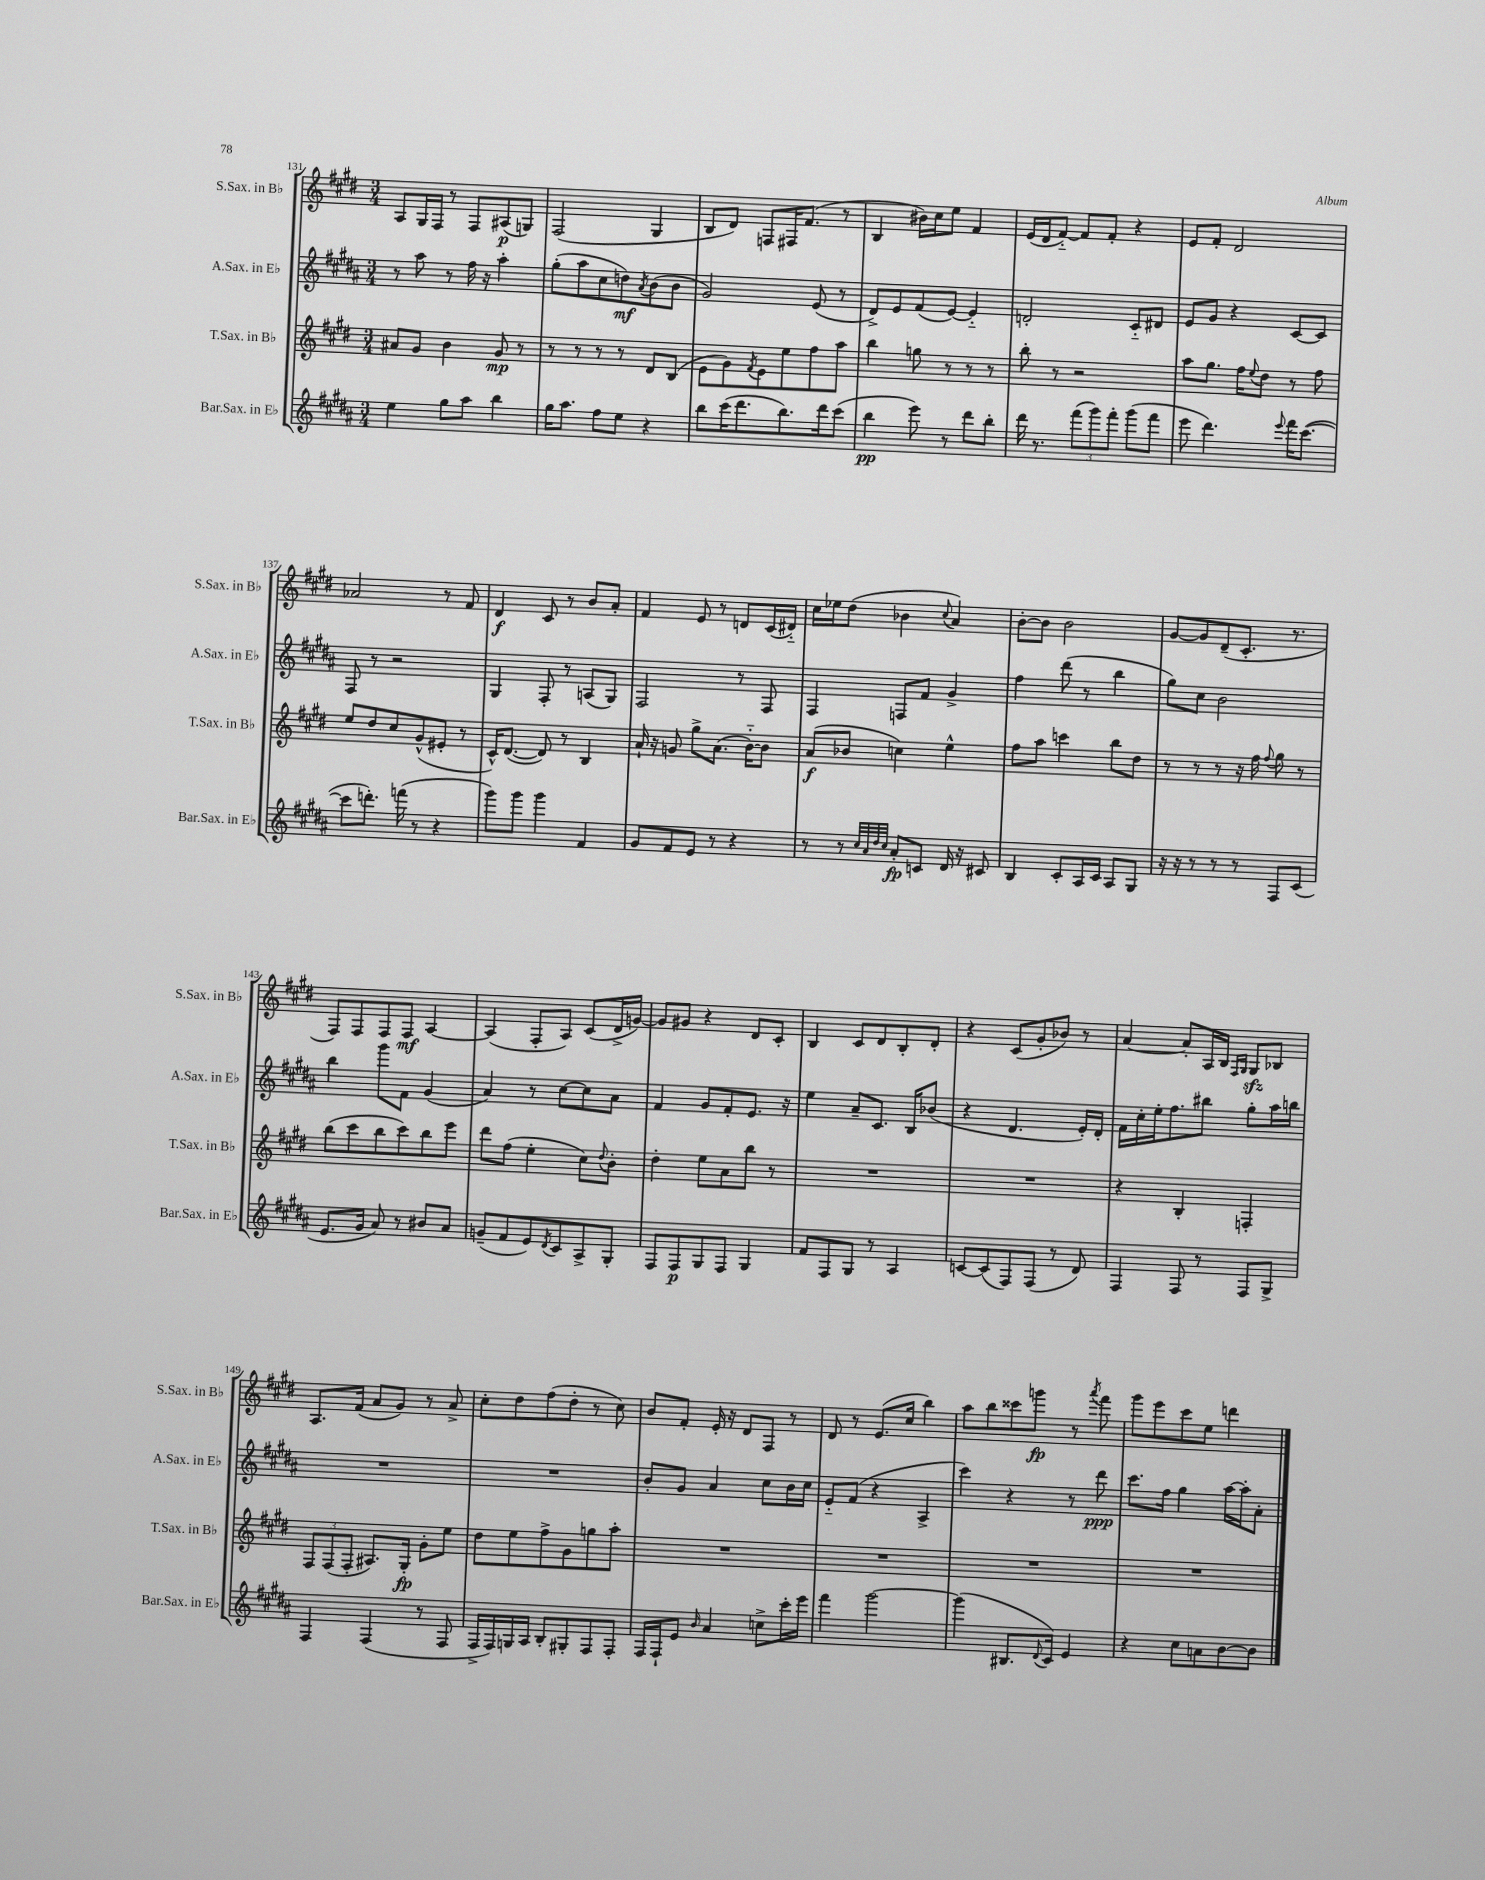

**kern	**dynam	**kern	**dynam	**kern	**dynam	**kern	**dynam
*part4	*part4	*part3	*part3	*part2	*part2	*part1	*part1
*staff4	*staff4	*staff3	*staff3	*staff2	*staff2	*staff1	*staff1
*I"Bar.Sax. in E♭	*	*I"T.Sax. in B♭	*	*I"A.Sax. in E♭	*	*I"S.Sax. in B♭	*
*I'Bar.Sax. in E♭	*	*I'T.Sax. in B♭	*	*I'A.Sax. in E♭	*	*I'S.Sax. in B♭	*
*clefG2	*	*clefG2	*	*clefG2	*	*clefG2	*
*k[f#c#g#d#a#]	*	*k[f#c#g#d#]	*	*k[f#c#g#d#a#]	*	*k[f#c#g#d#]	*
*M3/4	*	*M3/4	*	*M3/4	*	*M3/4	*
=131	=131	=131	=131	=131	=131	=131	=131
4ee\	.	8a#X/L	.	8r	.	8A/L	.
.	.	8g#/J	.	8aa#\	.	16G#/L	.
.	.	.	.	.	.	16F#/JJ	.
8gg#\L	.	4b\	.	8r	.	8r	.
8aa#\J	.	.	.	16ff#\	.	8F#/L	.
.	.	.	.	16r	.	.	.
4bb\	.	8g#/	mp	4aa#'\	.	(8A#X/	p
.	.	8r	.	.	.	8Gn/J)	.
=132	=132	=132	=132	=132	=132	=132	=132
16gg#\KL	.	8r	.	(8gg#'\L	.	(2F#/	.
8.aa#\J	.	.	.	.	.	.	.
.	.	8r	.	8aa#\	.	.	.
8ff#\L	.	8r	.	8cc#\	.	.	.
8ee\J	.	8r	.	8ddn\)	mf	.	.
.	.	.	.	8qa#/	.	.	.
4r	.	8d#/L	.	(8b\	.	4G#/	.
.	.	(8B/J	.	8b\J	.	.	.
=133	=133	=133	=133	=133	=133	=133	=133
8bb\L	.	8e\L	.	2g#/)	.	8B/L	.
(16ccc#\K	.	8g#\)	.	.	.	8d#/J)	.
8.ddd#\	.	.	.	.	.	.	.
.	.	8qf#/	.	.	.	.	.
.	.	8e\	.	.	.	8Fn/L	.
8.bb\)	.	8ee\	.	.	.	16F#X/K	.
.	.	.	.	.	.	(8.f#/J	.
.	.	8ff#\	.	(8e/	.	.	.
16ddd#\k	.	.	.	.	.	.	.
(8ccc#\J	.	8aa\J	.	8r	.	8r	.
=134	=134	=134	=134	=134	=134	=134	=134
4bb\	pp	4bb\	.	8d#^/L)	.	4B/	.
.	.	.	.	8e/	.	.	.
8eee\)	.	8ggn\	.	(8f#/	.	16b#X\LL)	.
.	.	.	.	.	.	16cc#\J	.
8r	.	8r	.	[8e/J)	.	8ee\J	.
8ddd#\L	.	8r	.	4e/]	.	4f#/	.
8bb'\J	.	8r	.	.	.	.	.
=135	=135	=135	=135	=135	=135	=135	=135
16ddd#\	.	8bb'\	.	2dn'/	.	(16e/LL	.
8.r	.	.	.	.	.	16d#/J	.
.	.	8r	.	.	.	[8f#/J)	.
(12fff#\L	.	2r	.	.	.	8f#/L]	.
12ggg#\)	.	.	.	.	.	.	.
.	.	.	.	.	.	8f#'/J	.
12fff#'\J	.	.	.	.	.	.	.
(8ggg#\L	.	.	.	8c#/L	.	4r	.
8fff#\J	.	.	.	8d#X/J	.	.	.
=136	=136	=136	=136	=136	=136	=136	=136
8eee\	.	8aa\L	.	8e/L	.	8e/L	.
4.ddd#\)	.	8.gg#\J	.	8g#/J	.	8f#'/J	.
.	.	.	.	4r	.	2d#/	.
.	.	16ff#\KL	.	.	.	.	.
.	.	8qqee/	.	.	.	.	.
.	.	8dd#\J	.	.	.	.	.
8qqeee/	.	.	.	.	.	.	.
16fff#\KL	.	8r	.	[8c#/L	.	.	.
([8.ccc#\J	.	.	.	.	.	.	.
.	.	8ff#\	.	8c#/J]	.	.	.
!!LO:LB:g=z
=137	=137	=137	=137	=137	=137	=137	=137
8ccc#\L]	.	8ee/L	.	8F#/	.	2a-X/	.
8.dddn'\J)	.	8dd#/	.	8r	.	.	.
.	.	8cc#/	.	2r	.	.	.
(16fffn\	.	.	.	.	.	.	.
8r	.	(8g#^^/	.	.	.	.	.
4r	.	8e#X'/J	.	.	.	8r	.
.	.	8r	.	.	.	8f#/	.
=138	=138	=138	=138	=138	=138	=138	=138
8ggg#\L)	.	16c#^^/KL)	.	4G#/	.	4d#/	f
.	.	([8.d#/J	.	.	.	.	.
8ggg#\J	.	.	.	.	.	.	.
4ggg#\	.	8d#/])	.	8F#'/	.	8c#/	.
.	.	8r	.	8r	.	8r	.
4f#/	.	4B/	.	(8An/L	.	8b/L	.
.	.	.	.	8G#/J)	.	8a'/J	.
=139	=139	=139	=139	=139	=139	=139	=139
8g#/L	.	16a`/	.	2F#/	.	4f#/	.
.	.	16r	.	.	.	.	.
8f#/	.	8gn/	.	.	.	.	.
8e/J	.	8gg#^\L	.	.	.	8e/	.
8r	.	(8.a\J	.	.	.	8r	.
4r	.	.	.	8r	.	8dn/L	.
.	.	[16b\KL)	.	.	.	.	.
.	.	8b\J]	.	8F#/	.	(16c#/L	.
.	.	.	.	.	.	16d#X/JJ)	.
=140	=140	=140	=140	=140	=140	=140	=140
8r	.	(8a/L	f	4F#/	.	16cc#\LL	.
.	.	.	.	.	.	16ee-X\J	.
8r	.	8b-X/J	.	.	.	(8dd#\J	.
32qqcc#/LLL	.	.	.	.	.	.	.
32qqa#/	.	.	.	.	.	.	.
32qqdd#/	.	.	.	.	.	.	.
32qqcc#/JJJ	.	.	.	.	.	.	.
8a#'/L	fp	4ccn\)	.	8Fn/L	.	4b-X\	.
8cn/J	.	.	.	8f#/J	.	.	.
.	.	.	.	.	.	8qqcc#/	.
16d#/	.	4ee^^\	.	4g#^/	.	4a/)	.
16r	.	.	.	.	.	.	.
8c#X/	.	.	.	.	.	.	.
=141	=141	=141	=141	=141	=141	=141	=141
4B/	.	8ff#\L	.	4ff#\	.	[8b'\L	.
.	.	8aa\J	.	.	.	8b\J]	.
8c#'/L	.	4cccn\	.	(8ddd#\	.	2b\	.
16A#/L	.	.	.	8r	.	.	.
16c#/JJ	.	.	.	.	.	.	.
8A#/L	.	8bb\L	.	4bb\	.	.	.
8G#/J	.	8dd#\J	.	.	.	.	.
=142	=142	=142	=142	=142	=142	=142	=142
16r	.	8r	.	8gg#\L)	.	[8g#/L	.
16r	.	.	.	.	.	.	.
8r	.	8r	.	8cc#\J	.	8g#/]	.
8r	.	8r	.	2b\	.	(8d#~/	.
8r	.	16r	.	.	.	8.c#'/J	.
.	.	16ff#\	.	.	.	.	.
.	.	8qqff#/	.	.	.	.	.
8F#/L	.	8gg#\	.	.	.	.	.
.	.	.	.	.	.	8.r	.
(8c#/J	.	8r	.	.	.	.	.
!!LO:LB:g=z
=143	=143	=143	=143	=143	=143	=143	=143
8.e/L	.	(8bb\L	.	4bb\	.	8F#/L)	.
.	.	8ccc#\	.	.	.	8F#/	.
16g#/Jk	.	.	.	.	.	.	.
8a#/)	.	8bb\	.	8ggg#\L	.	8F#/	.
8r	.	8ccc#\)	.	8f#\J	.	8F#/J	mf
8b#X/L	.	8bb\	.	(4g#/	.	[4A/	.
8a#/J	.	8eee\J	.	.	.	.	.
=144	=144	=144	=144	=144	=144	=144	=144
(8gn~/L	.	8ddd#\L	.	4a#/)	.	(4A/]	.
8f#/	.	(8ff#\J	.	.	.	.	.
8e/)	.	4ee'\	.	8r	.	8F#'/L	.
8qd#/	.	.	.	.	.	.	.
8c#/	.	.	.	[8cc#\L	.	8A/J)	.
8A#^/	.	8cc#\L)	.	8cc#\]	.	(8c#/L	.
.	.	8qqdd#/	.	.	.	.	.
8G#'/J	.	8b'\J	.	8a#\J	.	16d#^/L	.
.	.	.	.	.	.	[16gn/JJ)	.
=145	=145	=145	=145	=145	=145	=145	=145
8F#/L	.	4dd#'\	.	4f#/	.	8g/L]	.
8F#/	p	.	.	.	.	8g#X/J	.
8G#/	.	8ee\L	.	8g#/L	.	4r	.
8F#/J	.	8a\	.	8f#'/	.	.	.
4G#/	.	8bb\J	.	8.e/J	.	8d#/L	.
.	.	8r	.	.	.	8c#'/J	.
.	.	.	.	16r	.	.	.
=146	=146	=146	=146	=146	=146	=146	=146
8f#/L	.	2.r	.	4ee\	.	4B/	.
8F#/	.	.	.	.	.	.	.
8G#/J	.	.	.	8a#~/L	.	8c#/L	.
8r	.	.	.	8.c#/J	.	8d#/	.
4A#/	.	.	.	.	.	8B'/	.
.	.	.	.	16B/KL	.	.	.
.	.	.	.	(8b-X/J	.	8d#'/J	.
=147	=147	=147	=147	=147	=147	=147	=147
[8cn/L	.	2.r	.	4r	.	4r	.
(8c/]	.	.	.	.	.	.	.
8F#/)	.	.	.	4.d#/	.	(8c#/L	.
(8F#/J	.	.	.	.	.	8g#'/	.
8r	.	.	.	.	.	8b-X/J)	.
8d#/)	.	.	.	16e'/LL)	.	8r	.
.	.	.	.	16d#'/JJ	.	.	.
=148	=148	=148	=148	=148	=148	=148	=148
4F#/	.	4r	.	16f#\LL	.	[4a/	.
.	.	.	.	16cc#'\	.	.	.
.	.	.	.	16ee'\J	.	.	.
.	.	.	.	8.ff#\	.	.	.
8F#/	.	4B'/	.	.	.	8a'/L]	.
8r	.	.	.	8bb#X\J	.	16A/L	.
.	.	.	.	.	.	16B/JJ	.
.	.	.	.	.	.	16qqF#/LL	.
.	.	.	.	.	.	16qqG#/JJ	.
8F#/L	.	4Fn'/	.	8gg#'\L	.	8G#zz/L	.
8G#^/J	.	.	.	16aa#\L	.	8B-X/J	.
.	.	.	.	16bbn\JJ	.	.	.
!!LO:LB:g=z
=149	=149	=149	=149	=149	=149	=149	=149
4F#/	.	12F#/L	.	2.r	.	8.A/L	.
.	.	(12F#/	.	.	.	.	.
.	.	12F#'/J	.	.	.	.	.
.	.	.	.	.	.	(16f#/Jk	.
(4F#/	.	8.A#X/L)	.	.	.	8a/L	.
.	.	.	.	.	.	8g#/J)	.
.	.	16G#'/Jk	fp	.	.	.	.
8r	.	8g#'\L	.	.	.	8r	.
8F#/	.	8ee\J	.	.	.	8a^/	.
=150	=150	=150	=150	=150	=150	=150	=150
16F#^/LL	.	8dd#\L	.	2.r	.	8cc#'\L	.
16F#/)	.	.	.	.	.	.	.
16Gn/	.	8ee\	.	.	.	8dd#\	.
16A#/JJ	.	.	.	.	.	.	.
8B'/L	.	8ff#^\	.	.	.	(8ff#\	.
8G#X'/	.	8g#\	.	.	.	8dd#'\J	.
8F#/	.	8ggn\	.	.	.	8r	.
8F#'/J	.	8aa'\J	.	.	.	8cc#\)	.
=151	=151	=151	=151	=151	=151	=151	=151
16F#/LL	.	2.r	.	8b'/L	.	8b/L	.
16F#`/J	.	.	.	.	.	.	.
8e/J	.	.	.	8g#/J	.	8f#'/J	.
16qqb/	.	.	.	.	.	.	.
4a#/	.	.	.	4a#/	.	16e'/	.
.	.	.	.	.	.	16r	.
.	.	.	.	.	.	8d#/L	.
8ccn^\L	.	.	.	8cc#\L	.	8F#/J	.
16ccc#'\L	.	.	.	16b\L	.	8r	.
16eee\JJ	.	.	.	16cc#\JJ	.	.	.
=152	=152	=152	=152	=152	=152	=152	=152
4fff#\	.	2.r	.	8e/L	.	8d#/	.
.	.	.	.	(8f#/J	.	8r	.
[2ggg#\	.	.	.	4r	.	(8.e/L	.
.	.	.	.	.	.	16cc#/Jk	.
.	.	.	.	4A#^/	.	4bb\)	.
=153	=153	=153	=153	=153	=153	=153	=153
(4ggg#\]	.	2.r	.	4ccc#\)	.	8aa\L	.
.	.	.	.	.	.	8bb\	.
8.B#X/L	.	.	.	4r	.	8ccc##X\	.
.	.	.	.	.	.	8gggn\J	fp
8qqd#/	.	.	.	.	.	.	.
16c#/Jk)	.	.	.	.	.	.	.
4e/	.	.	.	8r	.	8r	.
.	.	.	.	.	.	8qaaa/	.
.	.	.	.	8ddd#\	ppp	8fff#\	.
=154	=154	=154	=154	=154	=154	=154	=154
4r	.	2.r	.	8.ccc#\L	.	8ggg#\L	.
.	.	.	.	.	.	8eee\	.
.	.	.	.	16ff#\Jk	.	.	.
8cc#\L	.	.	.	4gg#\	.	8ccc#\	.
8an\	.	.	.	.	.	8ee\J	.
[8b\	.	.	.	[16aa#\LL	.	4dddn\	.
.	.	.	.	16aa#'\J]	.	.	.
8b\J]	.	.	.	8a#'\J	.	.	.
==	==	==	==	==	==	==	==
*-	*-	*-	*-	*-	*-	*-	*-
